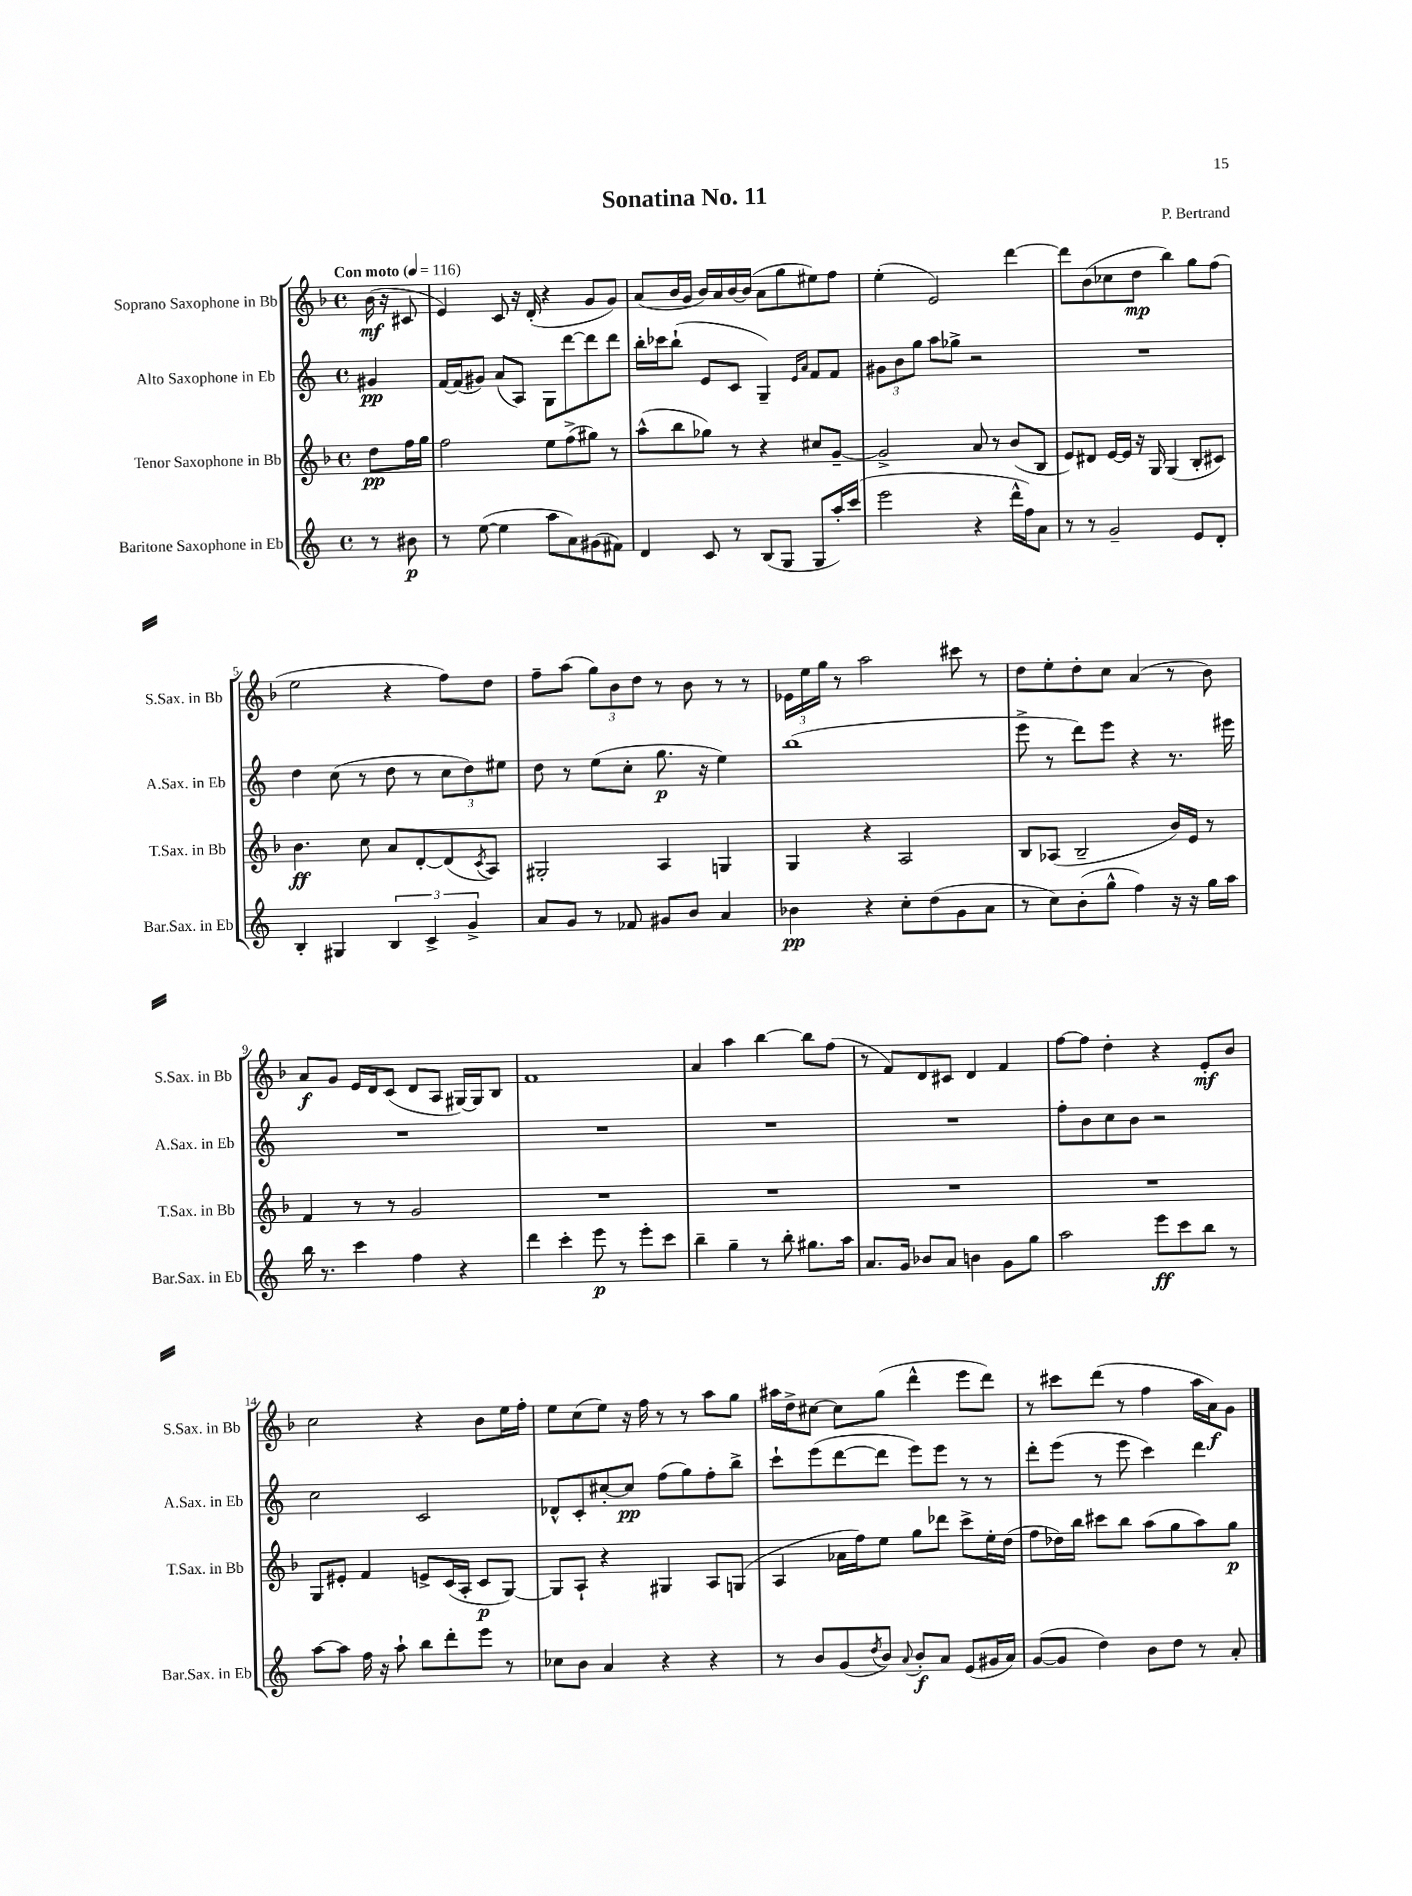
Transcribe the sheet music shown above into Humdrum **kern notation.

**kern	**kern	**kern	**kern
*staff4	*staff3	*staff2	*staff1
*clefG2	*clefG2	*clefG2	*clefG2
*k[]	*k[b-]	*k[]	*k[b-]
*M4/4	*M4/4	*M4/4	*M4/4
*met(c)	*met(c)	*met(c)	*met(c)
*MM116	*MM116	*MM116	*MM116
8r	8dd\L	4g#/	(16b-\
.	.	.	16r
8b#\	16ff\L	.	8c#/
.	16gg\JJ	.	.
=	=	=	=
8r	2ff\	[16f/LL	4e/)
.	.	(16f/]J	.
([8ee\	.	8g#/J)	.
4ee\]	.	(8a/L	8c/
.	.	8A/J)	16r
.	.	.	(16d'/
8aa\L	8ee\L	8G\L	4r
8a\)	(8ff^\	[8ddd\	.
(8g#\	8gg#\J)	8ddd\]	8g/L
8f#\J)	8r	8ddd\J	8g/J)
=	=	=	=
4d/	(8aa^^\L	16bb'\LL	(8a/L
.	.	16ccc-\J	.
.	8bb-\	(8bb`\J	16b-/L
.	.	.	16g/JJ
8c/	8gg-\J)	8e/L	16b-/LL)
.	.	.	16a/
8r	8r	8c/J	[16b-/
.	.	.	(16b-/]JJ
(8B/L	4r	4G~/)	8a\L
8G/J	.	.	8gg\
.	.	16qqe/LL	.
.	.	16qqa/JJ	.
8G/L	8cc#/L	8f/L	8ee#\)
16aa'/L)	[8g~/J	8f/J	8ff\J
(16ccc/JJ	.	.	.
=	=	=	=
2eee\	2g^/]	12g#\L	(4ee'\
.	.	12b\	.
.	.	12gg\J	.
.	.	8aa\L	2e/)
.	.	8gg-^\J	.
4r	8a/	2r	.
.	8r	.	.
16ddd^^\LL	(8b-/L	.	[4ddd\
16ff\J)	.	.	.
8a\J	8B-/J	.	.
=	=	=	=
8r	8e/L)	1r	8ddd\]L
8r	8d#/J	.	(8b-\
2g~/	[16e/LL	.	8cc-\
.	16e/]JJ	.	.
.	16r	.	8dd\J
.	16G/	.	.
.	(4G/	.	4bb-\)
8e/L	8B-'/L	.	8gg\L
8d'/J	8c#/J)	.	(8ff\J
=	=	=	=
4B'/	4.b-\	4dd\	2ee\
4G#/	.	(8cc\	.
.	8cc\	8r	.
6B/	8a/L	8dd\	4r
.	[8d'/	8r	.
6c^/	.	.	.
.	(8d/]	12cc\L	8ff\L)
6g^/	.	12dd\)	.
.	8qc/	.	.
.	8A/J)	.	8dd\J
.	.	12ee#\J	.
=	=	=	=
8a/L	2G#'/	8dd\	8ff~\L
8g/J	.	8r	(8aa\J
8r	.	(8ee\L	12gg\L)
.	.	.	12b-\
8f-/	.	8cc'\J	.
.	.	.	12dd\J
8g#/L	4A/	8.gg\	8r
8b/J	.	.	8b-\
.	.	16r	.
4a/	4G/	4ee\)	8r
.	.	.	8r
=	=	=	=
4b-\	4G/	(1bb	24e-\LL
.	.	.	24ee\
.	.	.	24gg\JJ
.	.	.	8r
4r	4r	.	2aa\
8cc'\L	2A/	.	.
(8dd\	.	.	.
8g\	.	.	8ccc#\
8a\J	.	.	8r
=	=	=	=
8r	8B-/L	8eee^\	8dd\L
8cc\L)	(8A-/J	8r	8ee'\
(8b'\	2B-~/	8ddd\L)	8dd'\
8gg^^\J	.	8eee\J	8cc\J
4ff\)	.	4r	(4a/
16r	16b-/LL)	8.r	8r
16r	16e/JJ	.	.
16gg\LL	8r	.	8b-\)
16aa\JJ	.	16eee#\	.
=	=	=	=
16bb\	4f/	1r	8a/L
8.r	.	.	.
.	.	.	8g/J
4ccc\	8r	.	16e/LL
.	.	.	16d/J
.	8r	.	(8c/J
4ff\	2g/	.	8d/L
.	.	.	8A/J
4r	.	.	[16G#/LL)
.	.	.	16G#/]J
.	.	.	8B-/J
=	=	=	=
4ddd\	1r	1r	1f
4ccc'\	.	.	.
8eee\	.	.	.
8r	.	.	.
8eee'\L	.	.	.
8ccc\J	.	.	.
=	=	=	=
4bb~\	1r	1r	4a/
4gg~\	.	.	4aa\
8r	.	.	[4bb-\
8bb'\	.	.	.
8.gg#\L	.	.	8bb-\]L
.	.	.	(8ff\J
16aa\Jk	.	.	.
=	=	=	=
8.a/L	1r	1r	8r
.	.	.	8f/L)
16g/Jk	.	.	.
8b-/L	.	.	8d/
8a/J	.	.	8c#/J
4b\	.	.	4d/
8g\L	.	.	4f/
8gg\J	.	.	.
=	=	=	=
2aa\	1r	8ff'\L	[8ff\L
.	.	8b\	8ff\]J
.	.	8cc\	4dd'\
.	.	8b\J	.
8eee\L	.	2r	4r
8ccc\	.	.	.
8bb\J	.	.	8e'/L
8r	.	.	8b-/J
=	=	=	=
[8aa\L	8G/L	2cc\	2cc\
8aa\]J	8e#'/J	.	.
16ff\	4f/	.	.
16r	.	.	.
8aa`\	.	.	.
8bb\L	8e^/L	2c/	4r
8ddd'\	(16c/L	.	.
.	16A'/JJ	.	.
8eee\J	8c/L	.	8b-\L
8r	[8G/J)	.	16ee\L
.	.	.	16ff'\JJ
=	=	=	=
8cc-\L	8G/]L	8d-^^/L	8ee\L
8b\J	8A`/J	8c'/	(8cc\
4a/	4r	[8cc#'/	8ee\J)
.	.	8cc#/]J	16r
.	.	.	16ff\
4r	4G#/	(8ff\L	8r
.	.	8gg\)	8r
4r	8A/L	8ff'\	8aa\L
.	(8G/J	8bb^\J	8gg\J
=	=	=	=
8r	4A/	8ccc`\L	16aa#\LL
.	.	.	16dd^\J
8b/L	.	(8eee\	[8cc#\J
(8g/	16a-\LL	[8ddd\	8cc#\]L
.	16ff\J)	.	.
8qdd/	.	.	.
8b/J)	8ee\J	8ddd\]J	(8gg\J
8qqa/	.	.	.
8b'/L	8gg\L	8eee\L)	4ddd^^\
8a/J	8ddd-\J	8eee\J	.
(8e/L	8ccc^\L	8r	8eee\L
16g#/L	16ee'\L	8r	8ddd\J)
16a/JJ)	(16dd\JJ	.	.
=	=	=	=
([8g/L	8ff\L	8ddd'\L	8r
8g/]J	16dd-\L)	(8eee\J	8ccc#\L
.	16bb-\JJ	.	.
4dd\)	8ccc#\L	8r	(8ddd\J
.	8bb-\J	8eee\	8r
8b\L	(8aa\L	4ccc\)	4ff\
8dd\J	8gg\	.	.
8r	8aa\)	4ddd\	16aa\LL
.	.	.	16a\J)
8a'/	8gg\J	.	8g\J
==	==	==	==
*-	*-	*-	*-
